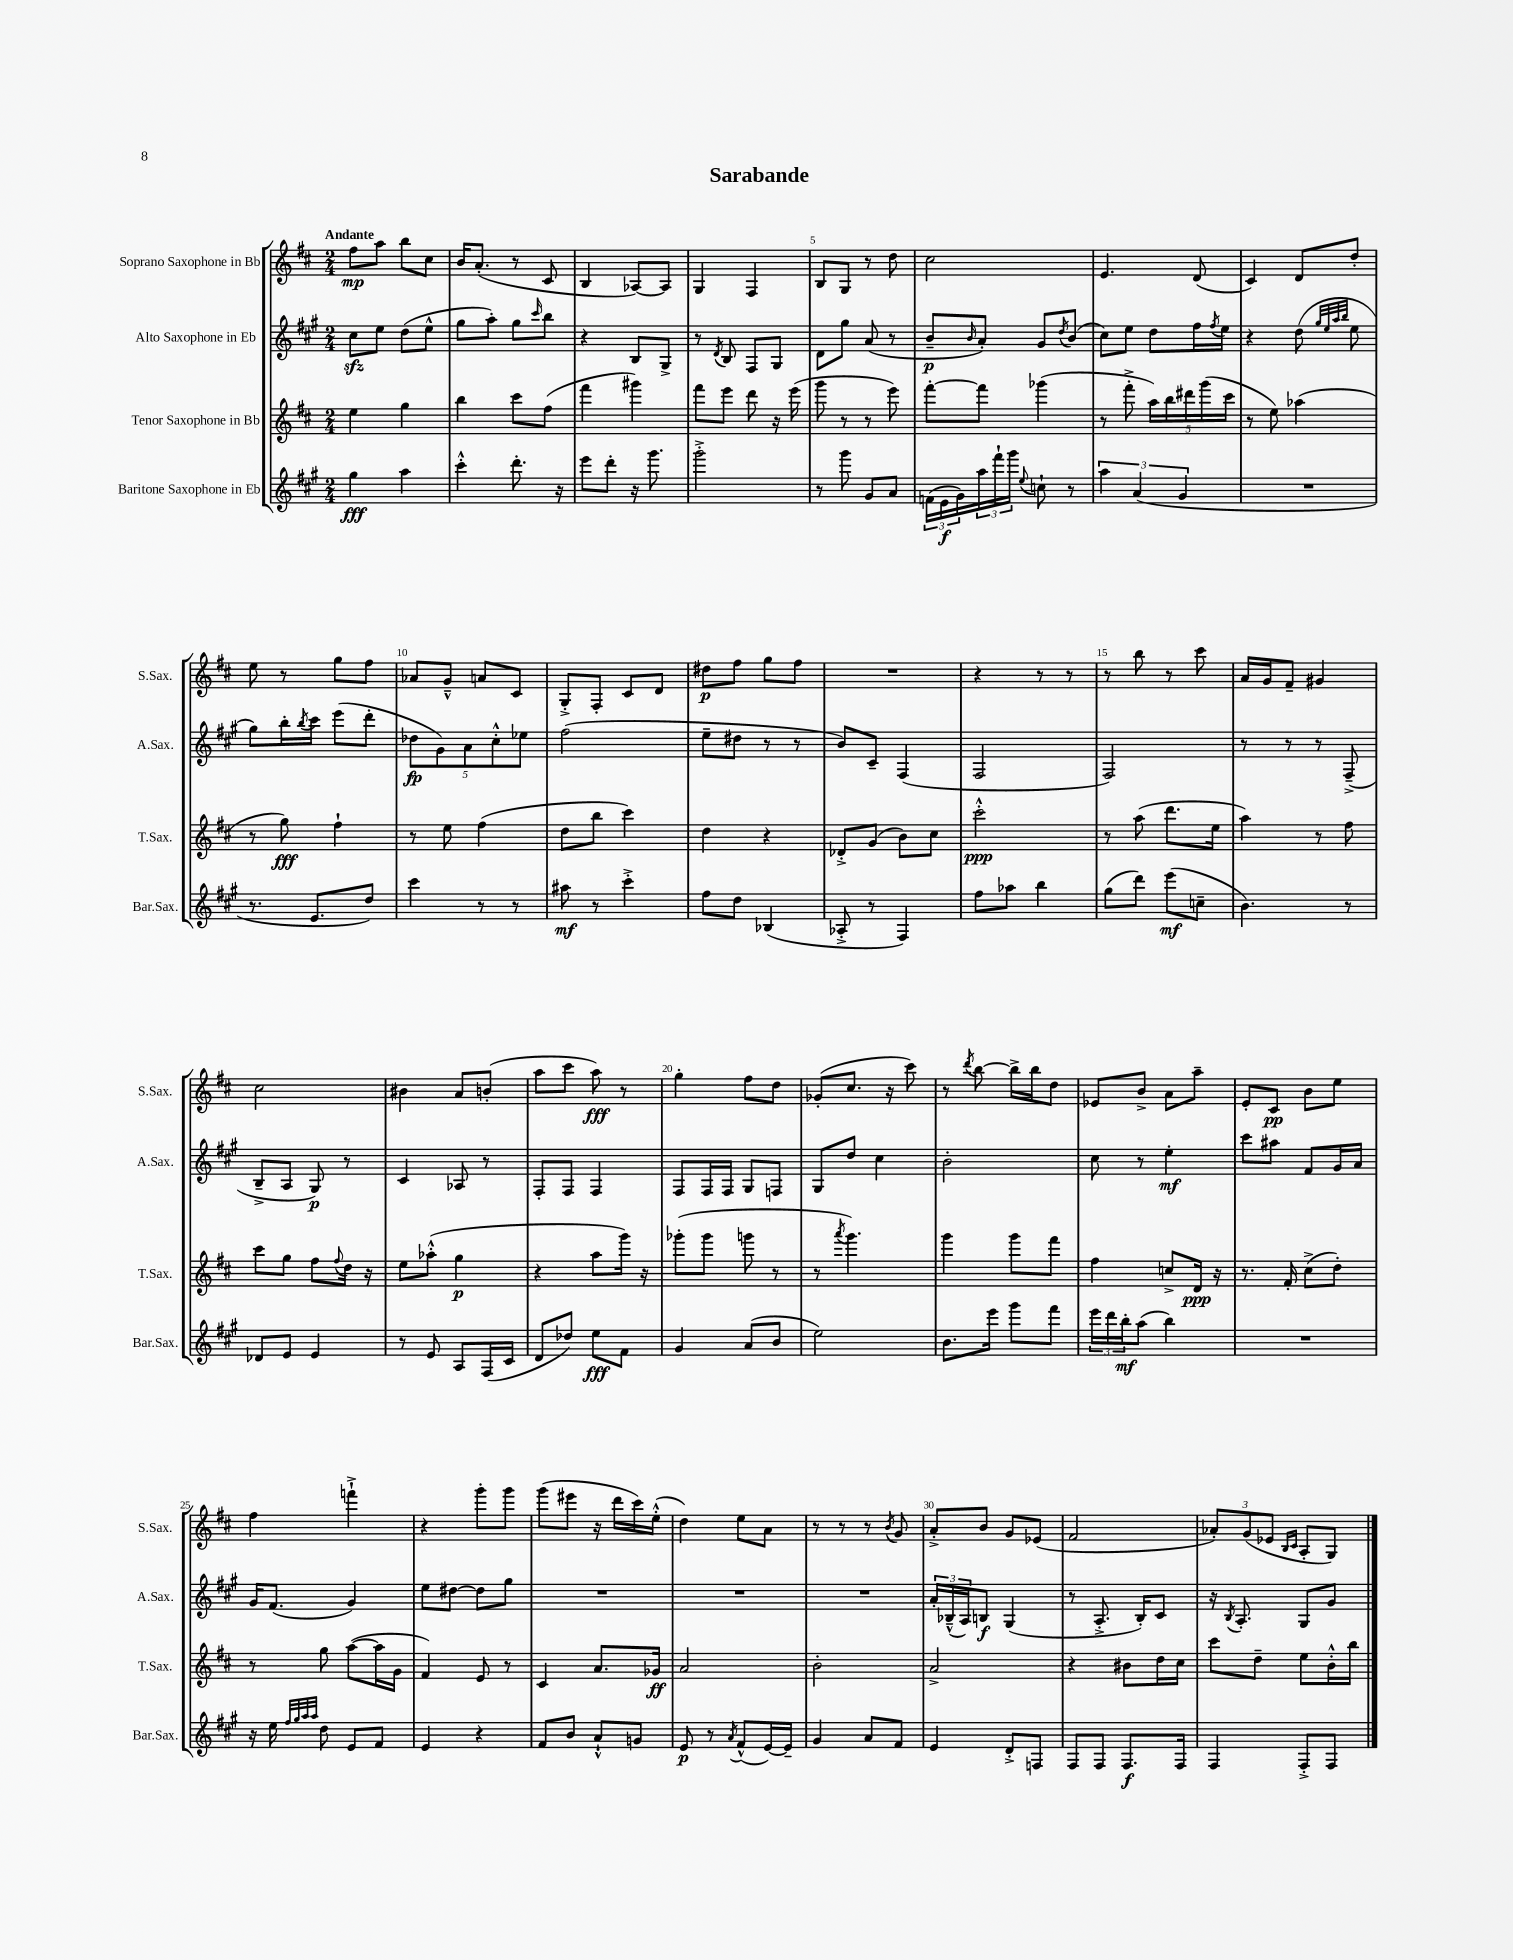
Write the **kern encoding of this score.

**kern	**dynam	**kern	**dynam	**kern	**dynam	**kern	**dynam
*part4	*part4	*part3	*part3	*part2	*part2	*part1	*part1
*staff4	*staff4	*staff3	*staff3	*staff2	*staff2	*staff1	*staff1
*I"Baritone Saxophone in Eb	*	*I"Tenor Saxophone in Bb	*	*I"Alto Saxophone in Eb	*	*I"Soprano Saxophone in Bb	*
*I'Bar.Sax.	*	*I'T.Sax.	*	*I'A.Sax.	*	*I'S.Sax.	*
*clefG2	*	*clefG2	*	*clefG2	*	*clefG2	*
*k[f#c#g#]	*	*k[f#c#]	*	*k[f#c#g#]	*	*k[f#c#]	*
*M2/4	*	*M2/4	*	*M2/4	*	*M2/4	*
=1	=1	=1	=1	=1	=1	=1	=1
!	!	!	!	!	!	!LO:TX:a:B:t=Andante	!
4gg#\	fff	4ee\	.	8cc#zz\L	.	8ff#\L	mp
.	.	.	.	8ee\J	.	8aa\J	.
4aa\	.	4gg\	.	(8dd\L	.	8bb\L	.
.	.	.	.	8ee^^\J	.	8cc#\J	.
=2	=2	=2	=2	=2	=2	=2	=2
4ccc#'^^\	.	4bb\	.	8gg#\L	.	16b/KL	.
.	.	.	.	.	.	(8.a'/J	.
.	.	.	.	8aa'\J)	.	.	.
8.ddd'\	.	8ccc#\L	.	8gg#\L	.	8r	.
.	.	.	.	16qqccc#/	.	.	.
.	.	(8ff#\J	.	8bb\J	.	8c#/	.
16r	.	.	.	.	.	.	.
=3	=3	=3	=3	=3	=3	=3	=3
8eee\L	.	4fff#\	.	4r	.	4B/	.
8ddd'\J	.	.	.	.	.	.	.
16r	.	4ggg#X\)	.	8B/L	.	[8A-X/L)	.
8.ggg#\	.	.	.	.	.	.	.
.	.	.	.	8G#^/J	.	8A-/J]	.
=4	=4	=4	=4	=4	=4	=4	=4
2ggg#'^\	.	8fff#\L	.	8r	.	4G/	.
.	.	.	.	8qd/	.	.	.
.	.	8eee\J	.	8B/	.	.	.
.	.	8ddd\	.	8F#/L	.	4F#/	.
.	.	16r	.	8G#/J	.	.	.
.	.	(16eee\	.	.	.	.	.
=5	=5	=5	=5	=5	=5	=5	=5
8r	.	8ggg\	.	8d\L	.	8B/L	.
8ggg#\	.	8r	.	8gg#\J	.	8G/J	.
8g#/L	.	8r	.	(8a/	.	8r	.
8a/J	.	8eee\)	.	8r	.	8dd\	.
=6	=6	=6	=6	=6	=6	=6	=6
(24fn\LL	.	[8fff#'\L	.	8b~/L	p	2cc#\	.
24e\	f	.	.	.	.	.	.
24g#\)	.	.	.	.	.	.	.
.	.	.	.	16qqb/	.	.	.
24aa\	.	8fff#\J]	.	8a'/J)	.	.	.
24fff#`\	.	.	.	.	.	.	.
24ggg#\JJ	.	.	.	.	.	.	.
8qqee/	.	.	.	.	.	.	.
8ccn`\	.	(4ggg-X\	.	8g#/L	.	.	.
.	.	.	.	8qdd/	.	.	.
8r	.	.	.	(8b/J	.	.	.
=7	=7	=7	=7	=7	=7	=7	=7
6aa\	.	8r	.	8cc#\L)	.	4.e/	.
.	.	8fff#'^\	.	8ee\J	.	.	.
(6a/	.	.	.	.	.	.	.
.	.	20aa\LL)	.	8dd\L	.	.	.
.	.	20bb\	.	.	.	.	.
6g#/	.	.	.	.	.	.	.
.	.	20ddd#X\	.	.	.	.	.
.	.	.	.	16ff#\L	.	(8d/	.
.	.	(20ggg\	.	.	.	.	.
.	.	.	.	8qff#/	.	.	.
.	.	.	.	16ee\JJ	.	.	.
.	.	20ccc#\JJ	.	.	.	.	.
=8	=8	=8	=8	=8	=8	=8	=8
2r	.	8r	.	4r	.	4c#/)	.
.	.	8ee\)	.	.	.	.	.
.	.	(4aa-X\	.	(8dd\	.	8d/L	.
.	.	.	.	32qqgg#/LLL	.	.	.
.	.	.	.	32qqee/	.	.	.
.	.	.	.	32qqaa/	.	.	.
.	.	.	.	32qqbb/JJJ	.	.	.
.	.	.	.	8ee\	.	8dd'/J	.
!!LO:LB:g=z
=9	=9	=9	=9	=9	=9	=9	=9
8.r	.	8r	.	8gg#\L)	.	8ee\	.
.	.	8gg\)	fff	16bb'\L	.	8r	.
.	.	.	.	8qbb/	.	.	.
8.e/L	.	.	.	16ccc#\JJ	.	.	.
.	.	4ff#`\	.	(8eee\L	.	8gg\L	.
8dd/J)	.	.	.	8ddd'\J	.	8ff#\J	.
=10	=10	=10	=10	=10	=10	=10	=10
4ccc#\	.	8r	.	10dd-X\L	fp	8a-X/L	.
.	.	.	.	10g#\)	.	.	.
.	.	8ee\	.	.	.	8g~^^/J	.
.	.	.	.	10a\	.	.	.
8r	.	(4ff#\	.	.	.	8an/L	.
.	.	.	.	10cc#'^^\	.	.	.
8r	.	.	.	.	.	8c#/J	.
.	.	.	.	10ee-X\J	.	.	.
=11	=11	=11	=11	=11	=11	=11	=11
8aa#X\	mf	8dd\L	.	(2ff#\	.	8G'^/L	.
8r	.	8bb\J	.	.	.	8F#'/J	.
4ccc#'^\	.	4ccc#\)	.	.	.	8c#/L	.
.	.	.	.	.	.	8d/J	.
=12	=12	=12	=12	=12	=12	=12	=12
8ff#\L	.	4dd\	.	8ee~\L	.	8dd#X\L	p
8dd\J	.	.	.	8dd#X\J	.	8ff#\J	.
(4B-X/	.	4r	.	8r	.	8gg\L	.
.	.	.	.	8r	.	8ff#\J	.
=13	=13	=13	=13	=13	=13	=13	=13
8A-X'^/	.	8d-X'^/L	.	8b/L)	.	2r	.
8r	.	(8g/J	.	8c#~/J	.	.	.
4F#/)	.	8b\L)	.	(4F#/	.	.	.
.	.	8cc#\J	.	.	.	.	.
=14	=14	=14	=14	=14	=14	=14	=14
8ff#\L	.	2ccc#'^^\	ppp	2F#/	.	4r	.
8aa-X\J	.	.	.	.	.	.	.
4bb\	.	.	.	.	.	8r	.
.	.	.	.	.	.	8r	.
=15	=15	=15	=15	=15	=15	=15	=15
(8gg#\L	.	8r	.	2F#/)	.	8r	.
8ddd\J)	.	(8aa\	.	.	.	8bb\	.
(8eee\L	mf	8.ddd\L	.	.	.	8r	.
8ccn~\J	.	.	.	.	.	8ccc#\	.
.	.	16ee\Jk	.	.	.	.	.
=16	=16	=16	=16	=16	=16	=16	=16
4.b\)	.	4aa\)	.	8r	.	16a/LL	.
.	.	.	.	.	.	16g/J	.
.	.	.	.	8r	.	8f#~/J	.
.	.	8r	.	8r	.	4g#X/	.
8r	.	8ff#\	.	(8F#~^/	.	.	.
!!LO:LB:g=z
=17	=17	=17	=17	=17	=17	=17	=17
8d-X/L	.	8ccc#\L	.	8B~^/L	.	2cc#\	.
8e/J	.	8gg\J	.	8A/J	.	.	.
4e/	.	8ff#\L	.	8G#/)	p	.	.
.	.	8qqff#/	.	.	.	.	.
.	.	16dd\Jk	.	8r	.	.	.
.	.	16r	.	.	.	.	.
=18	=18	=18	=18	=18	=18	=18	=18
8r	.	8ee\L	.	4c#/	.	4b#X\	.
8e/	.	(8aa-X'^^\J	.	.	.	.	.
8A/L	.	4gg\	p	8A-X/	.	8a/L	.
(16F#/L	.	.	.	8r	.	(8bn'/J	.
16c#/JJ	.	.	.	.	.	.	.
=19	=19	=19	=19	=19	=19	=19	=19
8d/L	.	4r	.	8F#'/L	.	8aa\L	.
8dd-X/J)	.	.	.	8F#/J	.	8ccc#\J	.
8ee\L	fff	8aa\L	.	4F#/	.	8aa\)	fff
8f#\J	.	16ggg\Jk)	.	.	.	8r	.
.	.	16r	.	.	.	.	.
=20	=20	=20	=20	=20	=20	=20	=20
4g#/	.	(8ggg-X'\L	.	8F#/L	.	4gg'\	.
.	.	8ggg-\J	.	16F#/L	.	.	.
.	.	.	.	16F#/JJ	.	.	.
(8a/L	.	8gggn\	.	8G#/L	.	8ff#\L	.
8b/J	.	8r	.	8Fn/J	.	8dd\J	.
=21	=21	=21	=21	=21	=21	=21	=21
2ee\)	.	8r	.	8G#/L	.	(8g-X'/L	.
.	.	8qaaa/	.	.	.	.	.
.	.	4.ggg\)	.	8dd/J	.	8.cc#/J	.
.	.	.	.	4cc#\	.	.	.
.	.	.	.	.	.	16r	.
.	.	.	.	.	.	8ccc#\)	.
=22	=22	=22	=22	=22	=22	=22	=22
8.b\L	.	4ggg\	.	2b'\	.	8r	.
.	.	.	.	.	.	8qddd/	.
.	.	.	.	.	.	[8bb\	.
16eee\Jk	.	.	.	.	.	.	.
8ggg#\L	.	8ggg\L	.	.	.	16bb^\LL]	.
.	.	.	.	.	.	16bb\J	.
8fff#\J	.	8fff#\J	.	.	.	8dd\J	.
=23	=23	=23	=23	=23	=23	=23	=23
24eee\LL	.	4ff#\	.	8cc#\	.	8e-X/L	.
24ddd\	.	.	.	.	.	.	.
24bb'\J	mf	.	.	.	.	.	.
(8aa\J	.	.	.	8r	.	8b^/J	.
4bb\)	.	8ccn^/L	.	4ee'\	mf	8a\L	.
.	.	16d/Jk	ppp	.	.	8aa~\J	.
.	.	16r	.	.	.	.	.
=24	=24	=24	=24	=24	=24	=24	=24
2r	.	8.r	.	8ccc#\L	.	8e'/L	.
.	.	.	.	8aa#X\J	.	8c#/J	pp
.	.	16f#'/	.	.	.	.	.
.	.	(8cc#^\L	.	8f#/L	.	8b\L	.
.	.	8dd'\J)	.	16g#/L	.	8ee\J	.
.	.	.	.	16a/JJ	.	.	.
!!LO:LB:g=z
=25	=25	=25	=25	=25	=25	=25	=25
16r	.	8r	.	16g#/KL	.	4ff#\	.
16ee\	.	.	.	(8.f#/J	.	.	.
32qqff#/LLL	.	.	.	.	.	.	.
32qqgg#/	.	.	.	.	.	.	.
32qqaa/	.	.	.	.	.	.	.
32qqaa/JJJ	.	.	.	.	.	.	.
8dd\	.	8gg\	.	.	.	.	.
8e/L	.	([8aa\L	.	4g#/)	.	4fffn`^\	.
8f#/J	.	16aa\L]	.	.	.	.	.
.	.	16g\JJ	.	.	.	.	.
=26	=26	=26	=26	=26	=26	=26	=26
4e/	.	4f#/)	.	8ee\L	.	4r	.
.	.	.	.	[8dd#X\J	.	.	.
4r	.	8e/	.	8dd#\L]	.	8ggg'\L	.
.	.	8r	.	8gg#\J	.	8ggg\J	.
=27	=27	=27	=27	=27	=27	=27	=27
8f#/L	.	4c#/	.	2r	.	(8ggg\L	.
8b/J	.	.	.	.	.	8eee#X\J	.
8a`^^/L	.	8.a/L	.	.	.	16r	.
.	.	.	.	.	.	16ddd\LL	.
8gn/J	.	.	.	.	.	16ccc#\)	.
.	.	16g-X/Jk	ff	.	.	(16ee'^^\JJ	.
=28	=28	=28	=28	=28	=28	=28	=28
8e/	p	2a/	.	2r	.	4dd\)	.
8r	.	.	.	.	.	.	.
8qa/	.	.	.	.	.	.	.
(8f#^^/L	.	.	.	.	.	8ee\L	.
[16e/L)	.	.	.	.	.	8a\J	.
16e~/JJ]	.	.	.	.	.	.	.
=29	=29	=29	=29	=29	=29	=29	=29
4g#/	.	2b'\	.	2r	.	8r	.
.	.	.	.	.	.	8r	.
8a/L	.	.	.	.	.	8r	.
.	.	.	.	.	.	8qb/	.
8f#/J	.	.	.	.	.	8g/	.
=30	=30	=30	=30	=30	=30	=30	=30
4e/	.	2a^/	.	24a'/LL	.	8a'^/L	.
.	.	.	.	(24B-X~^^/	.	.	.
.	.	.	.	24A/J)	.	.	.
.	.	.	.	8Bn/J	f	8b/J	.
8d'^/L	.	.	.	(4G#/	.	8g/L	.
8Fn/J	.	.	.	.	.	(8e-X/J	.
=31	=31	=31	=31	=31	=31	=31	=31
8F#/L	.	4r	.	8r	.	2f#/	.
8F#/J	.	.	.	8.A'^/	.	.	.
8.F#/L	f	8b#X\L	.	.	.	.	.
.	.	.	.	16B'/KL)	.	.	.
.	.	16dd\L	.	8c#/J	.	.	.
16F#/Jk	.	16cc#\JJ	.	.	.	.	.
=32	=32	=32	=32	=32	=32	=32	=32
4F#/	.	8ccc#\L	.	16r	.	12a-X'/L)	.
.	.	.	.	8qB/	.	.	.
.	.	.	.	8.A'/	.	.	.
.	.	.	.	.	.	(12g/	.
.	.	8dd~\J	.	.	.	.	.
.	.	.	.	.	.	12e-X/J	.
.	.	.	.	.	.	16qqB/LL	.
.	.	.	.	.	.	16qqc#/JJ	.
8F#'^/L	.	8ee\L	.	8G#/L	.	8A'/L	.
8F#/J	.	16b'^^\L	.	8g#/J	.	8G/J)	.
.	.	16bb\JJ	.	.	.	.	.
==	==	==	==	==	==	==	==
*-	*-	*-	*-	*-	*-	*-	*-
